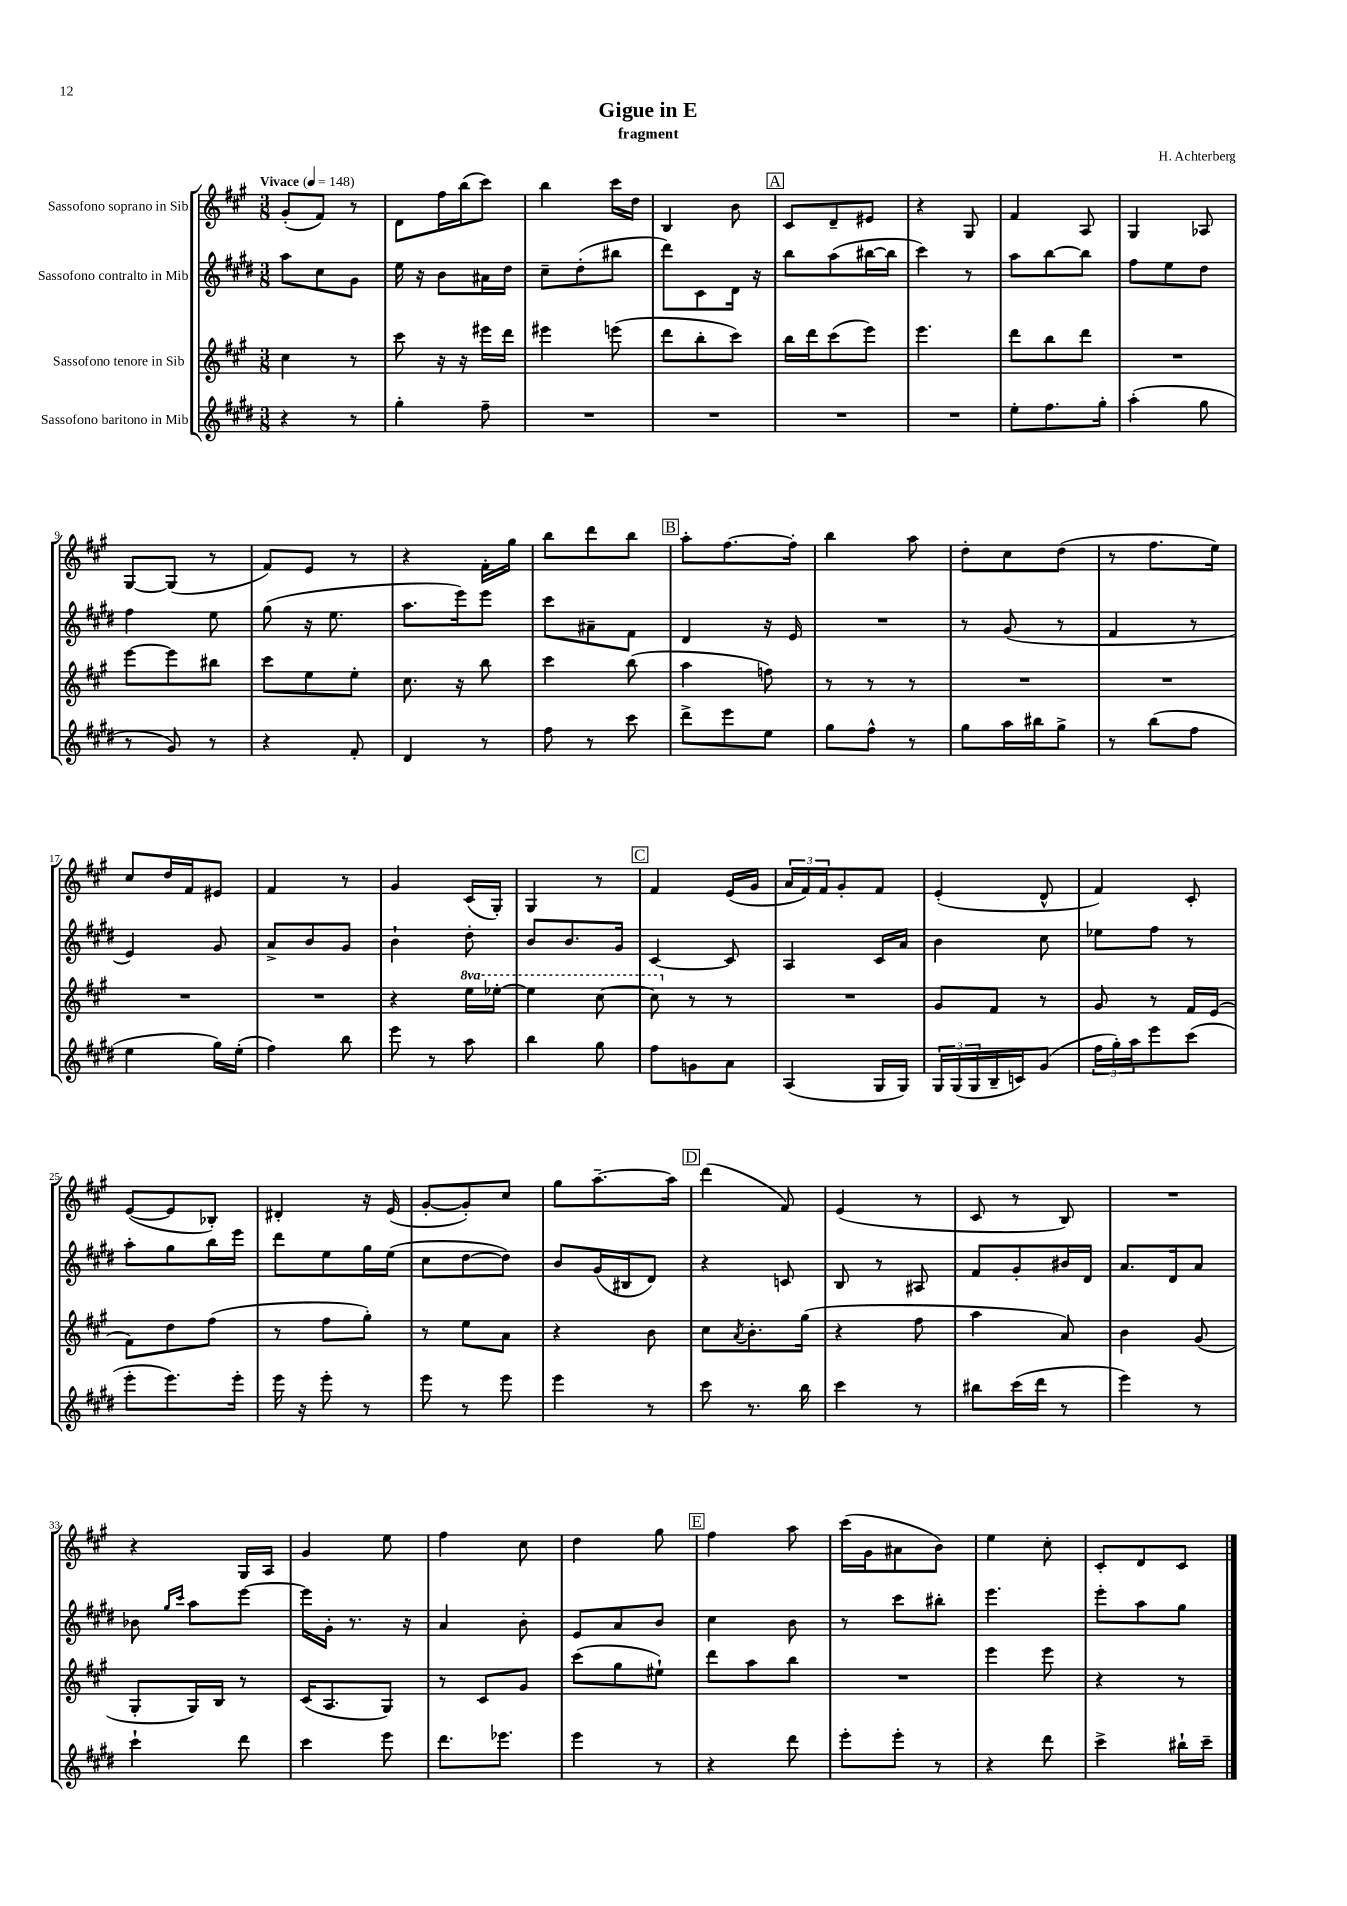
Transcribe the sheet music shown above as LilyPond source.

\header { title = "Gigue in E" composer = "H. Achterberg" subtitle = "fragment" }
<<
\new StaffGroup <<
\new Staff = "s0" \with { instrumentName = "Sassofono soprano in Sib" } {
    \clef treble \key a \major \numericTimeSignature \time 3/8 \tempo "Vivace" 4 = 148
    gis'8-.( fis'8) r8 |
    d'8 fis''16 b''16( cis'''8) |
    b''4 cis'''16 d''16 |
    b4 b'8 |
    \mark \markup { \box "A" } cis'8 d'8-- eis'8 |
    r4 gis8 |
    fis'4 a8 |
    gis4 aes8 |
    gis8~ gis8( r8 |
    fis'8) e'8 r8 |
    r4 fis'16-. gis''16 |
    b''8 d'''8 b''8 |
    \mark \markup { \box "B" } a''8-. fis''8.~ fis''16-. |
    b''4 a''8 |
    d''8-. cis''8 d''8( |
    r8 fis''8. e''16) |
    cis''8 d''16 fis'16 eis'8 |
    fis'4 r8 |
    gis'4 cis'16( gis16-.) |
    gis4 r8 |
    \mark \markup { \box "C" } fis'4 e'16( gis'16 |
    \tuplet 3/2 { a'16 fis'16) fis'16 } gis'8-. fis'8 |
    e'4-.( d'8-^ |
    fis'4) cis'8-. |
    e'8~( e'8 bes8-.) |
    dis'4-. r16 e'16( |
    gis'8~-. gis'8-.) cis''8 |
    gis''8 a''8.~-- a''16 |
    \mark \markup { \box "D" } d'''4( fis'8) |
    e'4( r8 |
    cis'8 r8 b8) |
    R4. |
    r4 gis16 a16 |
    gis'4 e''8 |
    fis''4 cis''8 |
    d''4 gis''8 |
    \mark \markup { \box "E" } fis''4 a''8 |
    cis'''16( gis'16 ais'8 b'8) |
    e''4 cis''8-. |
    cis'8-. d'8 cis'8 \bar "|." |
}
\new Staff = "s1" \with { instrumentName = "Sassofono contralto in Mib" } {
    \clef treble \key e \major \numericTimeSignature \time 3/8
    a''8 cis''8 gis'8 |
    e''16 r16 b'8 ais'16 dis''16 |
    cis''8-- dis''8-.( bis''8 |
    dis'''8) cis'8 dis'16 r16 |
    \mark \markup { \box "A" } b''8 a''8( bis''16~ bis''16 |
    cis'''4) r8 |
    a''8 b''8~ b''8 |
    fis''8 e''8 dis''8 |
    fis''4 e''8 |
    gis''8( r16 e''8. |
    a''8. e'''16) e'''8 |
    cis'''8 ais'8-- fis'8 |
    \mark \markup { \box "B" } dis'4 r16 e'16 |
    R4. |
    r8 gis'8( r8 |
    fis'4 r8 |
    e'4) gis'8 |
    a'8-> b'8 gis'8 |
    b'4-! dis''8-. |
    b'8 b'8. gis'16 |
    \mark \markup { \box "C" } cis'4~ cis'8 |
    a4 cis'16 a'16 |
    b'4 cis''8 |
    ees''8 fis''8 r8 |
    a''8-. gis''8 b''16 e'''16 |
    dis'''8 e''8 gis''16 e''16( |
    cis''8 dis''8~ dis''8) |
    b'8 gis'16( bis16 dis'8) |
    \mark \markup { \box "D" } r4 c'8 |
    b8 r8 ais8 |
    fis'8 gis'8-. bis'16 dis'16 |
    a'8. dis'16 a'8 |
    bes'8 \grace { gis''16 cis'''16 } a''8 e'''8~ |
    e'''16 gis'16-. r8. r16 |
    a'4 b'8-. |
    e'8 a'8 b'8 |
    \mark \markup { \box "E" } cis''4 b'8 |
    r8 cis'''8 bis''8-. |
    e'''4. |
    e'''8-. a''8 gis''8 \bar "|." |
}
\new Staff = "s2" \with { instrumentName = "Sassofono tenore in Sib" } {
    \clef treble \key a \major \numericTimeSignature \time 3/8 \set Staff.ottavationMarkups = #ottavation-simple-ordinals
    cis''4 r8 |
    cis'''8 r16 r16 eis'''16 d'''16 |
    eis'''4 e'''8( |
    d'''8 b''8-. cis'''8) |
    \mark \markup { \box "A" } b''16 d'''16 cis'''8( e'''8) |
    e'''4. |
    d'''8 b''8 d'''8 |
    R4. |
    e'''8~ e'''8 bis''8 |
    cis'''8 e''8 e''8-. |
    cis''8. r16 b''8 |
    cis'''4 b''8( |
    \mark \markup { \box "B" } a''4 f''8) |
    r8 r8 r8 |
    R4. |
    R4. |
    R4. |
    R4. |
    r4 \ottava #1 e'''16 ees'''16~-. |
    ees'''4 cis'''8~ |
    \mark \markup { \box "C" } cis'''8 \ottava #0 r8 r8 |
    R4. |
    gis'8 fis'8 r8 |
    gis'8 r8 fis'16 e'16( |
    fis'8) d''8 fis''8( |
    r8 fis''8 gis''8-.) |
    r8 e''8 a'8 |
    r4 b'8 |
    \mark \markup { \box "D" } cis''8 \acciaccatura { a'8 } b'8.-. gis''16( |
    r4 fis''8 |
    a''4 a'8) |
    b'4 gis'8( |
    gis8-. gis16) b16 r8 |
    cis'16( a8. gis8) |
    r8 cis'8 gis'8 |
    cis'''8( gis''8 eis''8-!) |
    \mark \markup { \box "E" } d'''8 a''8 b''8 |
    R4. |
    e'''4 e'''8 |
    r4 r8 \bar "|." |
}
\new Staff = "s3" \with { instrumentName = "Sassofono baritono in Mib" } {
    \clef treble \key e \major \numericTimeSignature \time 3/8
    r4 r8 |
    gis''4-. fis''8-- |
    R4. |
    R4. |
    \mark \markup { \box "A" } R4. |
    R4. |
    e''8-. fis''8. gis''16-. |
    a''4-.( gis''8 |
    r8 gis'8) r8 |
    r4 fis'8-. |
    dis'4 r8 |
    fis''8 r8 cis'''8 |
    \mark \markup { \box "B" } dis'''8-> e'''8 e''8 |
    gis''8 fis''8-^ r8 |
    gis''8 a''16 bis''16 gis''8-> |
    r8 b''8( fis''8 |
    e''4 gis''16) e''16-.( |
    fis''4) b''8 |
    e'''8 r8 a''8 |
    b''4 gis''8 |
    \mark \markup { \box "C" } fis''8 g'8 a'8 |
    a4( gis16 gis16) |
    \tuplet 3/2 { gis16 gis16( gis16 } b16-- c'16) gis'8( |
    \tuplet 3/2 { fis''16 gis''16-.) a''16 } e'''8 cis'''8( |
    e'''8-. e'''8.) e'''16-. |
    e'''16 r16 e'''8-. r8 |
    e'''8 r8 e'''8 |
    e'''4 r8 |
    \mark \markup { \box "D" } cis'''8 r8. b''16 |
    cis'''4 r8 |
    bis''8 cis'''16( dis'''16 r8 |
    e'''4) r8 |
    cis'''4-! dis'''8 |
    cis'''4 e'''8 |
    dis'''8. ees'''8. |
    e'''4 r8 |
    \mark \markup { \box "E" } r4 dis'''8 |
    e'''8-. e'''8-. r8 |
    r4 dis'''8 |
    cis'''4-> bis''16-! cis'''16-- \bar "|." |
}
>>
>>
